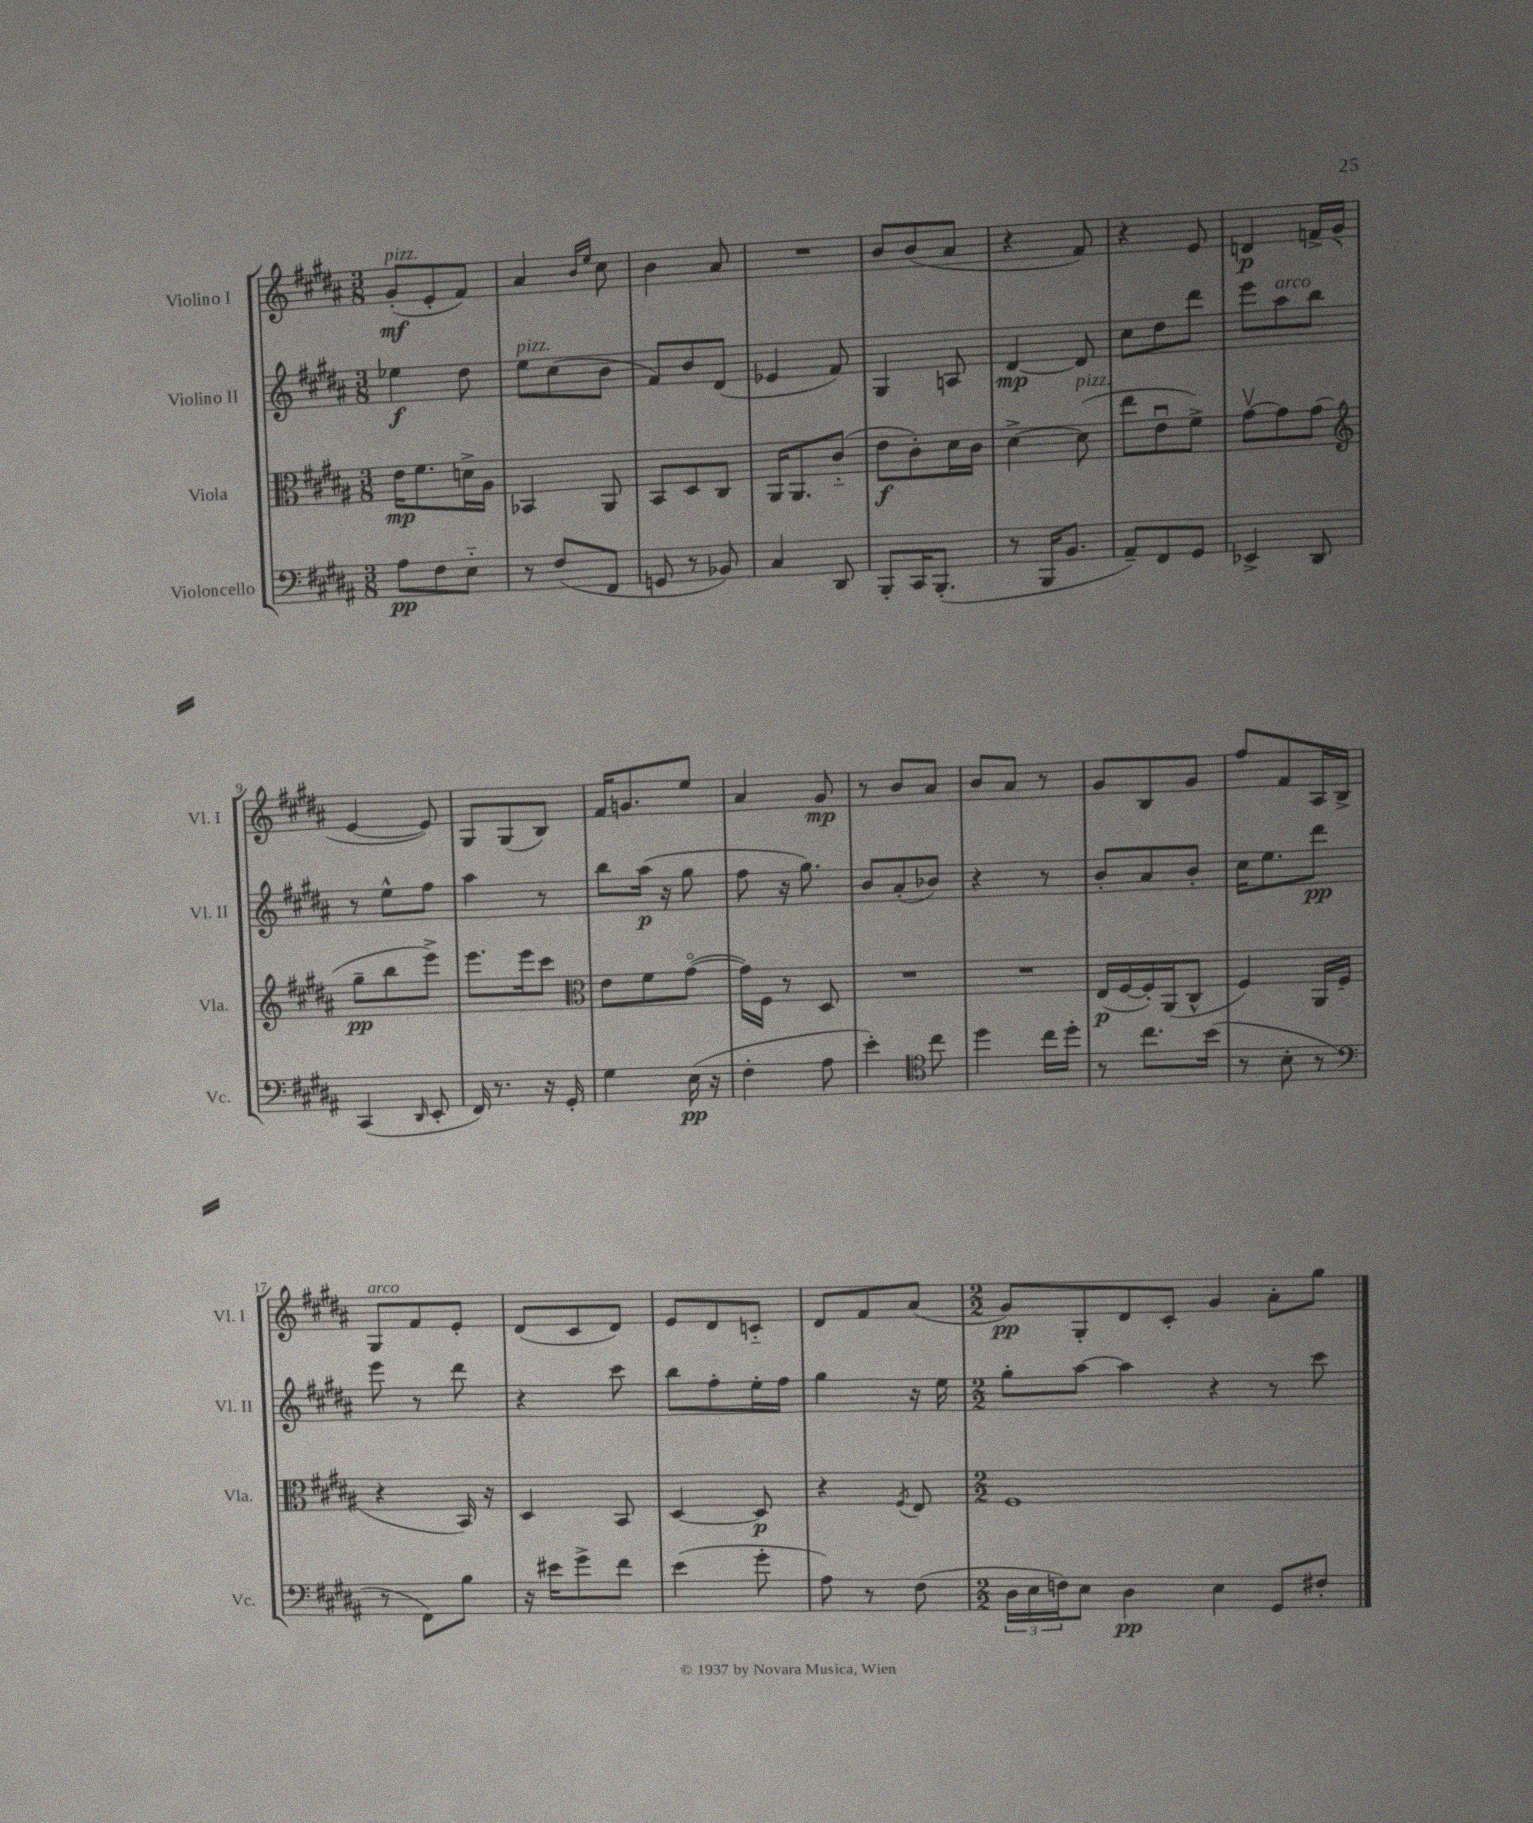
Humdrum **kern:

**kern	**kern	**kern	**kern
*staff4	*staff3	*staff2	*staff1
*clefF4	*clefC3	*clefG2	*clefG2
*k[f#c#g#d#a#]	*k[f#c#g#d#a#]	*k[f#c#g#d#a#]	*k[f#c#g#d#a#]
*M3/8	*M3/8	*M3/8	*M3/8
8A#\L	16e\LK	4ee-\	(8g#'/L
.	8.f#\	.	.
8F#\	.	.	8e'/
8E'~\J	16d^\L	8dd#\	8f#/J)
.	16A#\JJ	.	.
=	=	=	=
8r	4BB-/	8ee\L	4a#/
(8F#/L	.	(8cc#\	.
.	.	.	16qqb/LL
.	.	.	16qqee/JJ
8FF#/J	8AA#/	8b\J	8cc#\
=	=	=	=
8GG/	8BB/L	8f#/L)	4b\
8r	8D#/	8b/	.
8BB-/)	8C#/J	(8d#/J	8a#/
=	=	=	=
4C#/	16AA#/LK	4e-/	4.r
.	8.AA#/	.	.
8DD#/	(8c#'~/J	8f#/)	.
=	=	=	=
8BBB'/L	8e\L	4G#/	8b/L
16CC#/K	8c#'\)	.	(8b/
(8.BBB'/J	.	.	.
.	16d#\L	8A/	8a#/J
.	16c#\JJ	.	.
=	=	=	=
8r	[4d#^\	[4d#/	4r
16BBB/LK	.	.	.
8.BB/J	.	.	.
.	(8d#\]	8d#/]	8f#/)
=	=	=	=
8AA#~/L)	8ee\L	8cc#\L	4r
8FF#/	8eu\	8dd#\	.
8GG#/J	8f#^\J)	8ddd#\J	8e/
=	=	=	=
4EE-^/	[8g#v\L	8eee\L	4d/
.	8g#\]	8aa#\	.
8DD#/	(8g#\J	8bb\J	16f^/LL
.	.	.	(16g#'/JJ
=	=	=	=
*	*clefG2	*	*
(4CC#/	8gg#~\L	8r	[4e/
.	8bb\	8ee^^\L	.
16qqDD#/	.	.	.
8EE'/	8eee^\J)	8ff#\J	8e/])
=	=	=	=
16FF#/)	8.eee\L	4aa#\	8G#/L
8.r	.	.	.
.	.	.	(8G#/
.	16eee\k	.	.
16r	8ccc#\J	8r	8B/J)
16GG#'/	.	.	.
=	=	=	=
*	*clefC3	*	*
4G#\	8e\L	8bb\L	16f#/LK
.	.	.	8.g/
.	8f#\	(16aa#\Jk	.
.	.	16r	.
(16E\	([8g#o\J	8gg#\	8ee/J
16r	.	.	.
=	=	=	=
4F#'\	16g#\]LL)	8ff#\	4a#/
.	16F#\JJ	.	.
.	8r	16r	.
.	.	8.gg#\)	.
8A#\	8D#/	.	8g#/
=	=	=	=
4e'\)	4.r	8b/L	8r
.	.	(8a#'/	8b/L
*clefC4	*	*	*
8cc#\	.	8b-/J)	8a#/J
=	=	=	=
4dd#\	4.r	4r	8b/L
.	.	.	8a#/J
16cc#\LL	.	8r	8r
16dd#'\JJ	.	.	.
=	=	=	=
8r	(16E/LL	8b'/L	8g#/L
.	[16F#/	.	.
8.cc#\L	16F#'/])	8a#/	8B/
.	(16AA#/J	.	.
.	8C#^^/J	8b'/J	8g#/J
(16b\Jk	.	.	.
=	=	=	=
8r	4F#/)	16cc#\LK	8ff#/L
.	.	8.ee\	.
8B'\	.	.	8f#/
8r	16AA#/LL	8ddd#\J	16A#/L
.	(16F#/JJ	.	16B^/JJ
=	=	=	=
*clefF4	*	*	*
8r	4r	8eee\	8G#/L
8FF#\L)	.	8r	8f#/
8B\J	16BB/)	8ddd#\	8e'/J
.	16r	.	.
=	=	=	=
16r	4D#/	4r	(8d#/L
16e#\LK	.	.	.
8g#^\	.	.	8c#/
8f#\J	8BB/	8ccc#\	8d#/J)
=	=	=	=
(4e\	[4D#/	8bb\L	8e/L
.	.	8ff#'\	8d#/
8g#'\	8D#/]	16ee'\L	8c'~/J
.	.	16ff#\JJ	.
=	=	=	=
8A#\)	4r	4gg#\	8d#/L
8r	.	.	8f#/
.	8qF#/	.	.
(8F#\	8E/	16r	(8a#/J
.	.	16ee\	.
=	=	=	=
*M2/2	*M2/2	*M2/2	*M2/2
24D#\LL	1F#	8gg#'\L	8g#/L)
24E\	.	.	.
24F\J)	.	.	.
8E\J	.	[8aa#\J	8G#'/
4D#\	.	4aa#\]	8d#/
.	.	.	8c#'/J
4E\	.	4r	4g#/
8GG#/L	.	8r	8a#'\L
8F#'/J	.	8ccc#\	8gg#\J
==	==	==	==
*-	*-	*-	*-
